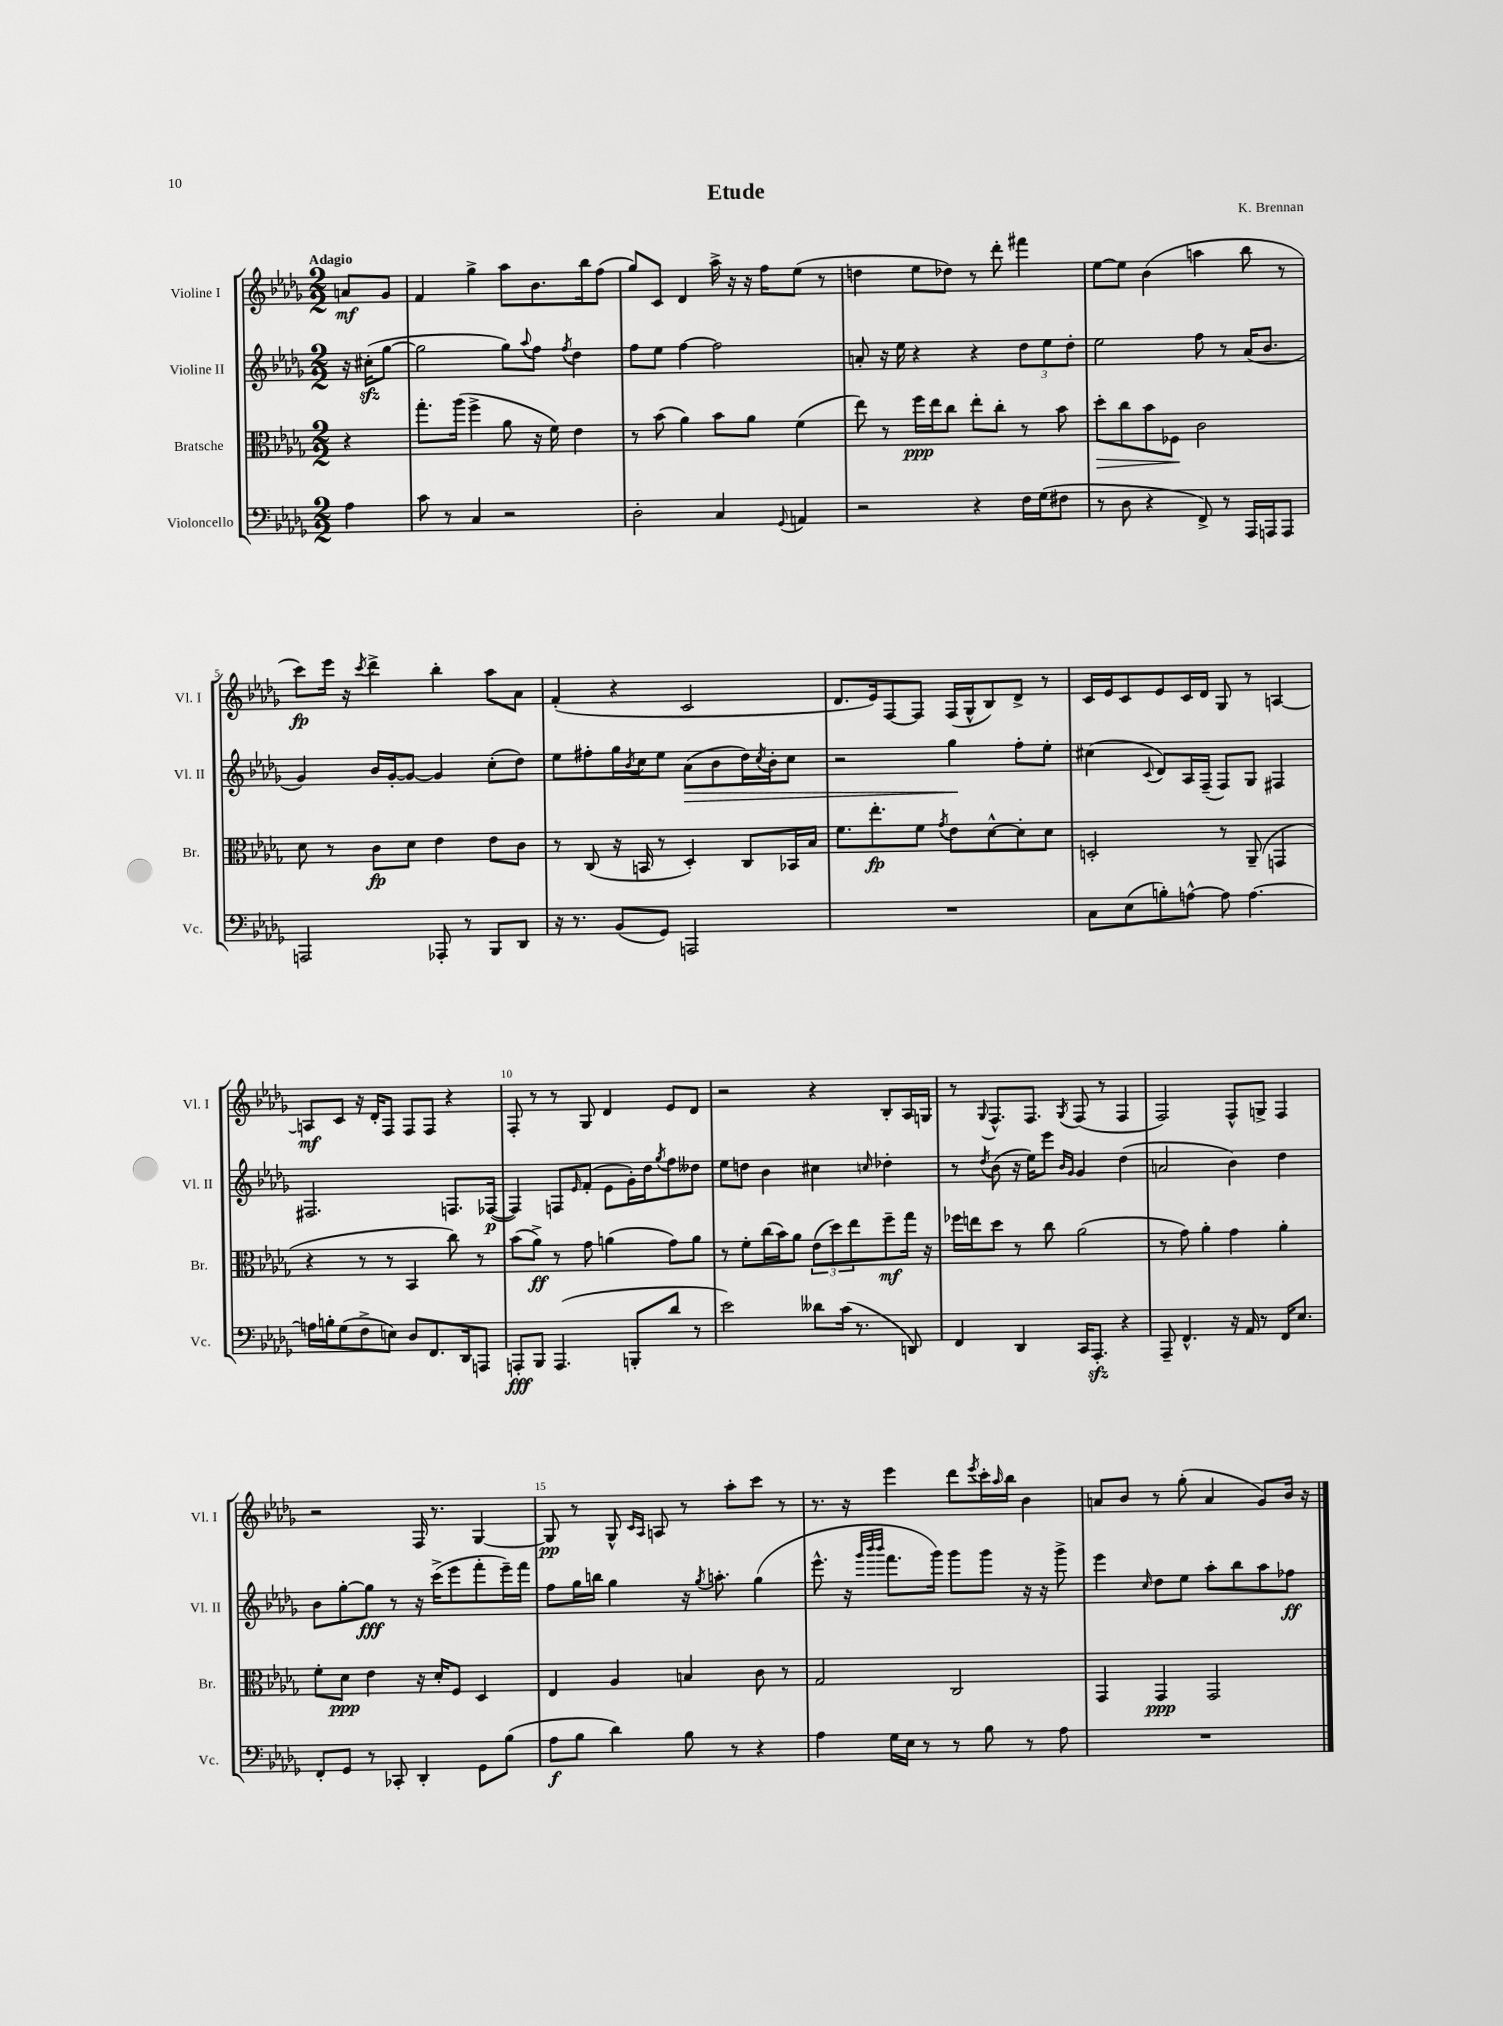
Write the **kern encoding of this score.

**kern	**dynam	**kern	**dynam	**kern	**dynam	**kern	**dynam
*part4	*part4	*part3	*part3	*part2	*part2	*part1	*part1
*staff4	*staff4	*staff3	*staff3	*staff2	*staff2	*staff1	*staff1
*I"Violoncello	*	*I"Bratsche	*	*I"Violine II	*	*I"Violine I	*
*I'Vc.	*	*I'Br.	*	*I'Vl. II	*	*I'Vl. I	*
*clefF4	*	*clefC3	*	*clefG2	*	*clefG2	*
*k[b-e-a-d-g-]	*	*k[b-e-a-d-g-]	*	*k[b-e-a-d-g-]	*	*k[b-e-a-d-g-]	*
*M2/2	*	*M2/2	*	*M2/2	*	*M2/2	*
=	=	=	=	=	=	=	=
!	!	!	!	!	!	!LO:TX:a:B:t=Adagio	!
4A-\	.	4r	.	16r	.	8an/L	mf
.	.	.	.	(16cc#Xzz'\KL	.	.	.
.	.	.	.	[8gg-\J	.	8g-/J	.
=1	=1	=1	=1	=1	=1	=1	=1
8c\	.	8.gg-'\L	.	2gg-\]	.	4f/	.
8r	.	.	.	.	.	.	.
.	.	(16aa-\Jk	.	.	.	.	.
4C/	.	4ff^\	.	.	.	4gg-^\	.
2r	.	8a-\	.	8gg-\L)	.	8aa-\L	.
.	.	.	.	8qqaa-/	.	.	.
.	.	16r	.	8ff\J	.	8.b-\	.
.	.	16f\)	.	.	.	.	.
.	.	.	.	8qff/	.	.	.
.	.	4e-\	.	4dd-\	.	.	.
.	.	.	.	.	.	16bb-\k	.
.	.	.	.	.	.	(8ff\J	.
=2	=2	=2	=2	=2	=2	=2	=2
2D-'\	.	8r	.	8ff\L	.	8gg-/L)	.
.	.	(8b-\	.	8ee-\J	.	8c/J	.
.	.	4a-\)	.	[4ff\	.	4d-/	.
4C/	.	8b-\L	.	2ff\]	.	16aa-^\	.
.	.	.	.	.	.	16r	.
.	.	8a-\J	.	.	.	16r	.
.	.	.	.	.	.	16ff\KL	.
8qqGG-/	.	.	.	.	.	.	.
4AAn/	.	(4f\	.	.	.	(8ee-\J	.
.	.	.	.	.	.	8r	.
=3	=3	=3	=3	=3	=3	=3	=3
2r	.	8ee-\)	.	8an'/	.	4ddn\	.
.	.	8r	.	16r	.	.	.
.	.	.	.	16ee-\	.	.	.
.	.	16ff\LL	ppp	4r	.	8ee-\L	.
.	.	16ee-\J	.	.	.	.	.
.	.	8cc\J	.	.	.	8dd-X\J)	.
4r	.	8ee-'\L	.	4r	.	8r	.
.	.	8cc'\J	.	.	.	8ddd-'\	.
16F\LL	.	8r	.	12dd-\L	.	4fff#X\	.
(16G-\J	.	.	.	.	.	.	.
.	.	.	.	12ee-\	.	.	.
8F#X\J	.	8b-\	.	.	.	.	.
.	.	.	.	12dd-'\J	.	.	.
=4	=4	=4	=4	=4	=4	=4	=4
!	!	!	!LO:HP:b	!	!	!	!
8r	.	8dd-'\L	>	2ee-\	.	[8ee-\L	.
8D-\	.	8cc\	.	.	.	8ee-\J]	.
4r	.	8b-\	.	.	.	(4b-\	.
.	.	8F-X\J	.	.	.	.	.
8FF^/)	.	2c\	]	8ff\	.	4aan\	.
8r	.	.	.	8r	.	.	.
16AAA-/LL	.	.	.	(16a-/KL	.	8bb-\	.
16AAAn/J	.	.	.	8.b-/J	.	.	.
8AAA/J	.	.	.	.	.	8r	.
!!LO:LB:g=z
=5	=5	=5	=5	=5	=5	=5	=5
2AAAn/	.	8d-\	.	4g-/)	.	8ccc\L)	fp
.	.	8r	.	.	.	16eee-\Jk	.
.	.	.	.	.	.	16r	.
.	.	.	.	.	.	8qccc/	.
.	.	8c\L	fp	16b-/LL	.	4ddd-^\	.
.	.	.	.	[16g-'/J	.	.	.
.	.	8d-\J	.	8g-/J_	.	.	.
8AAA-X'/	.	4e-\	.	4g-/]	.	4bb-'\	.
8r	.	.	.	.	.	.	.
8BBB-/L	.	8e-\L	.	(8cc'\L	.	8aa-\L	.
8DD-/J	.	8c\J	.	8dd-\J)	.	8a-\J	.
=6	=6	=6	=6	=6	=6	=6	=6
16r	.	8r	.	8ee-\L	.	(4f'/	.
8.r	.	.	.	.	.	.	.
.	.	(8C/	.	8ff#X'\	.	.	.
(8BB-/L	.	16r	.	16gg-\L	.	4r	.
.	.	.	.	8qb-/	.	.	.
.	.	16BBn/	.	16cc\J	.	.	.
8GG-/J)	.	8r	.	8ee-\J	.	.	.
!	!	!	!	!	!LO:HP:b	!	!
2AAAn/	.	4D-'/)	.	(8a-\L	>	2c/	.
.	.	.	.	8b-\	.	.	.
.	.	8C/L	.	16dd-\L)	.	.	.
.	.	.	.	8qcc/	.	.	.
.	.	.	.	16b-'\J	.	.	.
.	.	16BB-X/L	.	8cc\J	.	.	.
.	.	16B-/JJ	.	.	.	.	.
=7	=7	=7	=7	=7	=7	=7	=7
1r	.	8.f\L	.	2r	.	8.d-/L	.
.	.	8.ee-'\	fp	.	.	16e-/k)	.
.	.	.	.	.	.	[8F/	.
.	.	8f\J	.	.	.	8F/J]	.
.	.	8qg-/	.	.	.	.	.
.	.	8e-\L	.	4gg-\	.	(16F/LL	.
.	.	.	.	.	.	16G-^^/J	.
.	.	[8d-^^\	.	.	.	8B-/)	.
.	.	8d-'\]	.	8ff'\L	]	8d-^/J	.
.	.	8d-\J	.	8ee-'\J	.	8r	.
=8	=8	=8	=8	=8	=8	=8	=8
8C\L	.	2Dn'/	.	(4cc#X\	.	16c/LL	.
.	.	.	.	.	.	16e-/J	.
(8E-\	.	.	.	.	.	8c/	.
.	.	.	.	8qqc/	.	.	.
8Bn'\)	.	.	.	8d-/L)	.	8e-/	.
[8An^^\J	.	.	.	16A-/L	.	16c/L	.
.	.	.	.	(16F~/JJ	.	16d-/JJ	.
8A\]	.	8r	.	8F/L)	.	8G-/	.
[4.A\	.	(8AA-~/	.	8G-/J	.	8r	.
.	.	4GGn/	.	4F#X/	.	[4An/	.
!!LO:LB:g=z
=9	=9	=9	=9	=9	=9	=9	=9
16An\LL]	.	4r	.	2.F#X/	.	8An/L]	mf
16Bn'\J	.	.	.	.	.	.	.
(8G-\	.	.	.	.	.	8c/J	.
8F^\	.	8r	.	.	.	16r	.
.	.	.	.	.	.	16d-'/KL	.
8En\J)	.	8r	.	.	.	8F/J	.
8D-/L	.	4BB-/	.	.	.	8F/L	.
8.FF/	.	.	.	.	.	8F/J	.
.	.	8cc\)	.	8.Fn/L	.	4r	.
16DD-/k	.	.	.	.	.	.	.
8AAAn/J	.	8r	.	.	.	.	.
.	.	.	.	([16F-X/Jk	p	.	.
=10	=10	=10	=10	=10	=10	=10	=10
8AAAn'/L	fff	(8b-\L	.	4F-/])	.	8F'/	.
8BBB-/J	.	8a-^\J)	ff	.	.	8r	.
(4.AAA/	.	8r	.	8Fn/L	.	8r	.
.	.	.	.	16qqe-/	.	.	.
.	.	8g-\	.	(8f'/J	.	8G-/	.
.	.	(4an\	.	8e-\L	.	4d-/	.
8BBBn'/L	.	.	.	16g-'\L)	.	.	.
.	.	.	.	16dd-\J	.	.	.
.	.	.	.	8qgg-/	.	.	.
8d-/J	.	8g-\L)	.	8ff\	.	8e-/L	.
8r	.	8a\J	.	8dd--X\J	.	8d-/J	.
=11	=11	=11	=11	=11	=11	=11	=11
2e-\)	.	8r	.	8ee-\L	.	2r	.
.	.	8f'\L	.	8ddn\J	.	.	.
.	.	(16cc\L	.	4b-\	.	.	.
.	.	16b-\J)	.	.	.	.	.
.	.	8a-\J	.	.	.	.	.
8d--X\L	.	(12e-\L	.	4cc#X\	.	4r	.
.	.	12dd-\)	.	.	.	.	.
(16c\Jk	.	.	.	.	.	.	.
.	.	12ee-\	.	.	.	.	.
8.r	.	.	.	.	.	.	.
.	.	.	.	16qqccn/	.	.	.
.	.	8ff~\	mf	4dd-X'\	.	8B-'/L	.
8DDn/)	.	16gg-\Jk	.	.	.	16A-/L	.
.	.	16r	.	.	.	16Gn/JJ	.
=12	=12	=12	=12	=12	=12	=12	=12
4FF/	.	16ff-X\LL	.	8r	.	8r	.
.	.	16een\J	.	.	.	.	.
.	.	.	.	8qdd-/	.	8qqG-/	.
.	.	8dd-\J	.	(8b-\	.	8.F^^/L	.
4DD-/	.	8r	.	16r	.	.	.
.	.	.	.	16ee-\KL)	.	8.F/J	.
.	.	8cc\	.	8eee-\J	.	.	.
.	.	.	.	16qqb-/LL	.	.	.
.	.	.	.	16qqg-/JJ	.	8qG-/	.
16CC/KL	.	(2a-\	.	4g-/	.	(8F/	.
8.AAA-zz'/J	.	.	.	.	.	.	.
.	.	.	.	.	.	8r	.
4r	.	.	.	(4dd-\	.	4F/	.
=13	=13	=13	=13	=13	=13	=13	=13
8AAA-~/	.	8r	.	2an/	.	2F/)	.
4.FF^^/	.	8g-\)	.	.	.	.	.
.	.	4a-'\	.	.	.	.	.
16r	.	4g-\	.	4b-\)	.	8F^^/L	.
16AA-/	.	.	.	.	.	.	.
8r	.	.	.	.	.	8Gn^/J	.
16FF/KL	.	4a-'\	.	4dd-\	.	4F/	.
8.E-/J	.	.	.	.	.	.	.
!!LO:LB:g=z
=14	=14	=14	=14	=14	=14	=14	=14
8FF'/L	.	8f'\L	.	8b-\L	.	2r	.
8GG-/J	.	8d-\J	ppp	[8gg-'\	.	.	.
8r	.	4e-\	.	8gg-\J]	fff	.	.
8CC-X'/	.	.	.	8r	.	.	.
4DD-'/	.	16r	.	16r	.	16F/	.
.	.	16d-'/KL	.	(16ccc^\KL	.	8.r	.
.	.	8F/J	.	8eee-\	.	.	.
8GG-\L	.	4D-/	.	8fff'\	.	[4G-/	.
(8B-\J	.	.	.	16eee-~\L)	.	.	.
.	.	.	.	16fff\JJ	.	.	.
=15	=15	=15	=15	=15	=15	=15	=15
8A-\L	f	4E-/	.	8ff\L	.	8G-/]	pp
8B-\J	.	.	.	16gg-\L	.	8r	.
.	.	.	.	16bbn\JJ	.	.	.
4d-\)	.	4A-/	.	4gg-\	.	8G-^^/	.
.	.	.	.	.	.	16qqc/LL	.
.	.	.	.	.	.	16qqA-/JJ	.
.	.	.	.	.	.	8An/	.
8B-\	.	4Bn/	.	16r	.	8r	.
.	.	.	.	8qgg-/	.	.	.
.	.	.	.	8.aan'\	.	.	.
8r	.	.	.	.	.	8aa-'\L	.
4r	.	8c\	.	(4gg-\	.	8ccc\J	.
.	.	8r	.	.	.	8r	.
=16	=16	=16	=16	=16	=16	=16	=16
4A-\	.	2G-/	.	8.eee-^^\	.	8.r	.
.	.	.	.	16r	.	16r	.
.	.	.	.	32qqggg-/LLL	.	.	.
.	.	.	.	32qqbbb-/	.	.	.
.	.	.	.	32qqbbb-/JJJ	.	.	.
16G-\LL	.	.	.	8.fff\L	.	4eee-\	.
16E-\JJ	.	.	.	.	.	.	.
8r	.	.	.	.	.	.	.
.	.	.	.	16ggg-\Jk)	.	.	.
8r	.	2C/	.	8ggg-\L	.	8ddd-\L	.
.	.	.	.	.	.	8qeee-/	.
8B-\	.	.	.	8ggg-\J	.	16ccc'\L	.
.	.	.	.	.	.	16qqaa-/	.
.	.	.	.	.	.	16bb-\JJ	.
8r	.	.	.	16r	.	4b-\	.
.	.	.	.	16r	.	.	.
8A-\	.	.	.	8ggg-^\	.	.	.
=17	=17	=17	=17	=17	=17	=17	=17
1r	.	4GG-/	.	4eee-\	.	8an/L	.
.	.	.	.	.	.	8b-/J	.
.	.	.	.	16qqcc/	.	.	.
.	.	4GG-/	ppp	8dd-\L	.	8r	.
.	.	.	.	8ee-\J	.	(8gg-'\	.
.	.	2GG-/	.	8aa-'\L	.	4a/	.
.	.	.	.	8bb-\	.	.	.
.	.	.	.	8aa-\	.	8g-/L)	.
.	.	.	.	8ff-X\J	ff	16b-/Jk	.
.	.	.	.	.	.	16r	.
==	==	==	==	==	==	==	==
*-	*-	*-	*-	*-	*-	*-	*-
